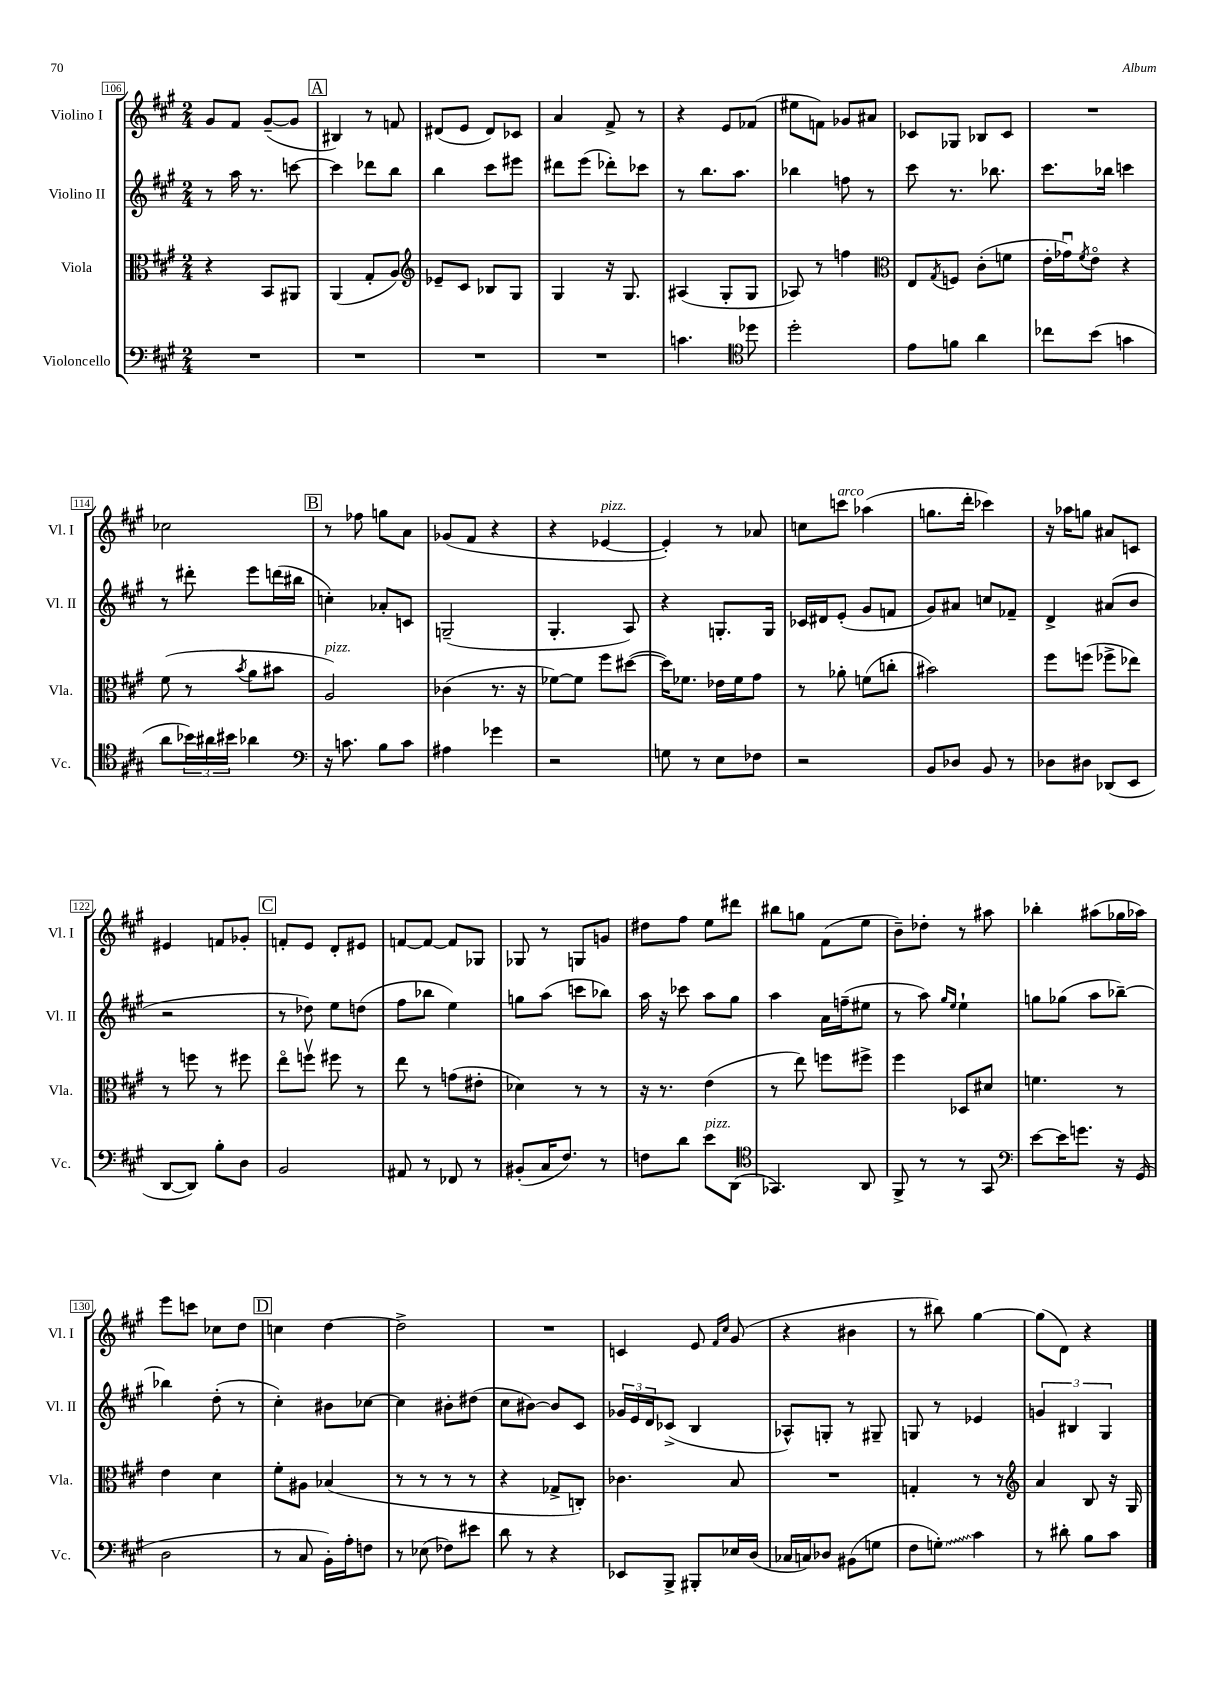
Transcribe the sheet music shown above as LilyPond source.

<<
\new StaffGroup <<
\new Staff = "s0" \with { instrumentName = "Violino I" shortInstrumentName = "Vl. I" } {
    \clef treble \key a \major \numericTimeSignature \time 2/4
    gis'8 fis'8 gis'8~--( gis'8 |
    \mark \markup { \box "A" } bis4) r8 f'8 |
    dis'8( e'8 dis'8) ces'8 |
    a'4 fis'8-> r8 |
    r4 e'8 fes'8( |
    eis''8 f'8) ges'8 ais'8 |
    ces'8 ges8 bes8 ces'8 |
    R2 |
    ces''2 |
    \mark \markup { \box "B" } r8 fes''8 g''8 a'8 |
    ges'8( fis'8 r4 |
    r4 ees'4~^\markup { \italic "pizz." } |
    ees'4-.) r8 aes'8 |
    c''8 c'''8^\markup { \italic "arco" } aes''4( |
    g''8. d'''16-. ces'''4) |
    r16 aes''16 g''8 ais'8 c'8 |
    eis'4 f'8 ges'8-. |
    \mark \markup { \box "C" } f'8-. e'8 d'8-. eis'8 |
    f'8~ f'8~ f'8 ges8 |
    ges8 r8 g8 g'8 |
    dis''8 fis''8 e''8 dis'''8 |
    bis''8 g''8 fis'8( e''8 |
    b'8--) des''8-. r8 ais''8 |
    bes''4-. ais''8( ges''16 aes''16) |
    e'''8 c'''8 ces''8 d''8 |
    \mark \markup { \box "D" } c''4 d''4~ |
    d''2-> |
    R2 |
    c'4 e'8 \grace { fis'16 cis''16 } gis'8( |
    r4 bis'4 |
    r8 bis''8) gis''4~ |
    gis''8( d'8) r4 \bar "|." |
}
\new Staff = "s1" \with { instrumentName = "Violino II" shortInstrumentName = "Vl. II" } {
    \clef treble \key a \major \numericTimeSignature \time 2/4
    r8 a''16 r8. c'''8~ |
    \mark \markup { \box "A" } c'''4 des'''8 b''8 |
    b''4 cis'''8 eis'''8 |
    dis'''8 e'''8( des'''8-.) ces'''8 |
    r8 b''8. a''8. |
    bes''4 f''8 r8 |
    cis'''8 r8. bes''8. |
    cis'''8. bes''16 c'''4 |
    r8 dis'''8-. e'''8 d'''16( bis''16 |
    \mark \markup { \box "B" } c''4-.) aes'8-. c'8 |
    g2--( |
    gis4.-. a8) |
    r4 g8.-. g16 |
    ces'16 dis'16 e'8-.( gis'8 f'8 |
    gis'8) ais'8 c''8 fes'8-- |
    d'4-> ais'8( b'8 |
    r2 |
    \mark \markup { \box "C" } r8 des''8) e''8 d''8( |
    fis''8 bes''8 e''4) |
    g''8 a''8( c'''8 bes''8) |
    a''16 r16 ces'''8 a''8 gis''8 |
    a''4 a'16 f''16--( eis''8 |
    r8 a''8) \grace { gis''16 e''16 } e''4-! |
    g''8 ges''8( a''8 bes''8~--) |
    bes''4 d''8-.( r8 |
    \mark \markup { \box "D" } cis''4-.) bis'8 ces''8~ |
    ces''4 bis'8-. dis''8( |
    cis''8 bis'8~) bis'8 cis'8 |
    \tuplet 3/2 { ges'16 e'16 d'16 } ces'8->( b4 |
    aes8-^) g8-. r8 gis8-- |
    g8 r8 ees'4 |
    \tuplet 3/2 { g'4 bis4 gis4 } \bar "|." |
}
\new Staff = "s2" \with { instrumentName = "Viola" shortInstrumentName = "Vla." } {
    \clef alto \key a \major \numericTimeSignature \time 2/4
    r4 b,8 ais,8 |
    \mark \markup { \box "A" } a,4( gis8-. a8) |
    \clef treble ees'8-- cis'8 bes8 gis8 |
    gis4 r16 gis8. |
    ais4( gis8-. gis8 |
    aes8) r8 f''4 |
    \clef alto e8 \acciaccatura { gis8 } f8 cis'8-.( f'8 |
    e'16-. ges'16\downbow) \acciaccatura { fis'8 } e'8\flageolet r4 |
    fis'8( r8 \acciaccatura { b'8 } a'8 bis'8 |
    \mark \markup { \box "B" } a2^\markup { \italic "pizz." }) |
    ces'4( r8. r16 |
    fes'8~) fes'8 fis''8 dis''8~( |
    dis''16) fes'8. ees'16 fes'16 gis'8 |
    r8 aes'8-. f'8( c''8-. |
    bis'2) |
    fis''8 f''8( fes''8-> ees''8) |
    r8 f''8 r8 fis''8 |
    \mark \markup { \box "C" } e''8\flageolet f''8\upbow fis''8 r8 |
    e''8 r8 g'8( eis'8-. |
    des'4) r8 r8 |
    r16 r8. e'4( |
    r8 e''8) f''8 fis''8-> |
    fis''4 des8 dis'8 |
    f'4. r8 |
    e'4 d'4 |
    \mark \markup { \box "D" } fis'8-. ais8 bes4( |
    r8 r8 r8 r8 |
    r4 ges8-> c8-.) |
    ces'4. b8 |
    R2 |
    g4-. r8 r8 |
    \clef treble a'4 b8 r16 gis16 \bar "|." |
}
\new Staff = "s3" \with { instrumentName = "Violoncello" shortInstrumentName = "Vc." } {
    \clef bass \key a \major \numericTimeSignature \time 2/4
    R2 |
    \mark \markup { \box "A" } R2 |
    R2 |
    R2 |
    c'4. \clef tenor des''8 |
    d''2-. |
    e'8 f'8 a'4 |
    ces''8 b'8( g'4 |
    a'8 \tuplet 3/2 { bes'16) ais'16 bis'16 } aes'4 |
    \mark \markup { \box "B" } \clef bass r16 c'8. b8 c'8 |
    ais4 ges'4 |
    r2 |
    g8 r8 e8 fes8 |
    r2 |
    b,8 des8 b,8 r8 |
    des8 dis8 des,8( e,8 |
    d,8~ d,8) b8-. d8 |
    \mark \markup { \box "C" } b,2 |
    ais,8 r8 fes,8 r8 |
    bis,8-.( cis16 fis8.) r8 |
    f8 d'8 e'8^\markup { \italic "pizz." } d,8( |
    \clef tenor ges,4.) a,8 |
    fis,8-> r8 r8 gis,8 |
    \clef bass e'8~ e'16 g'8. r16 gis,16( |
    d2 |
    \mark \markup { \box "D" } r8 cis8 b,16-.) a16-. f8 |
    r8 ees8( fes8) eis'8 |
    d'8 r8 r4 |
    ees,8 b,,8-> bis,,8-. ees16 d16( |
    ces16 c16) des8 bis,8( g8 |
    fis8 \once \override Glissando.style = #'zigzag g8-.\glissando) cis'4 |
    r8 dis'8-. b8 cis'8 \bar "|." |
}
>>
>>
\layout { \context { \Score currentBarNumber = #106 \override BarNumber.stencil = #(make-stencil-boxer 0.1 0.3 ly:text-interface::print) } }
